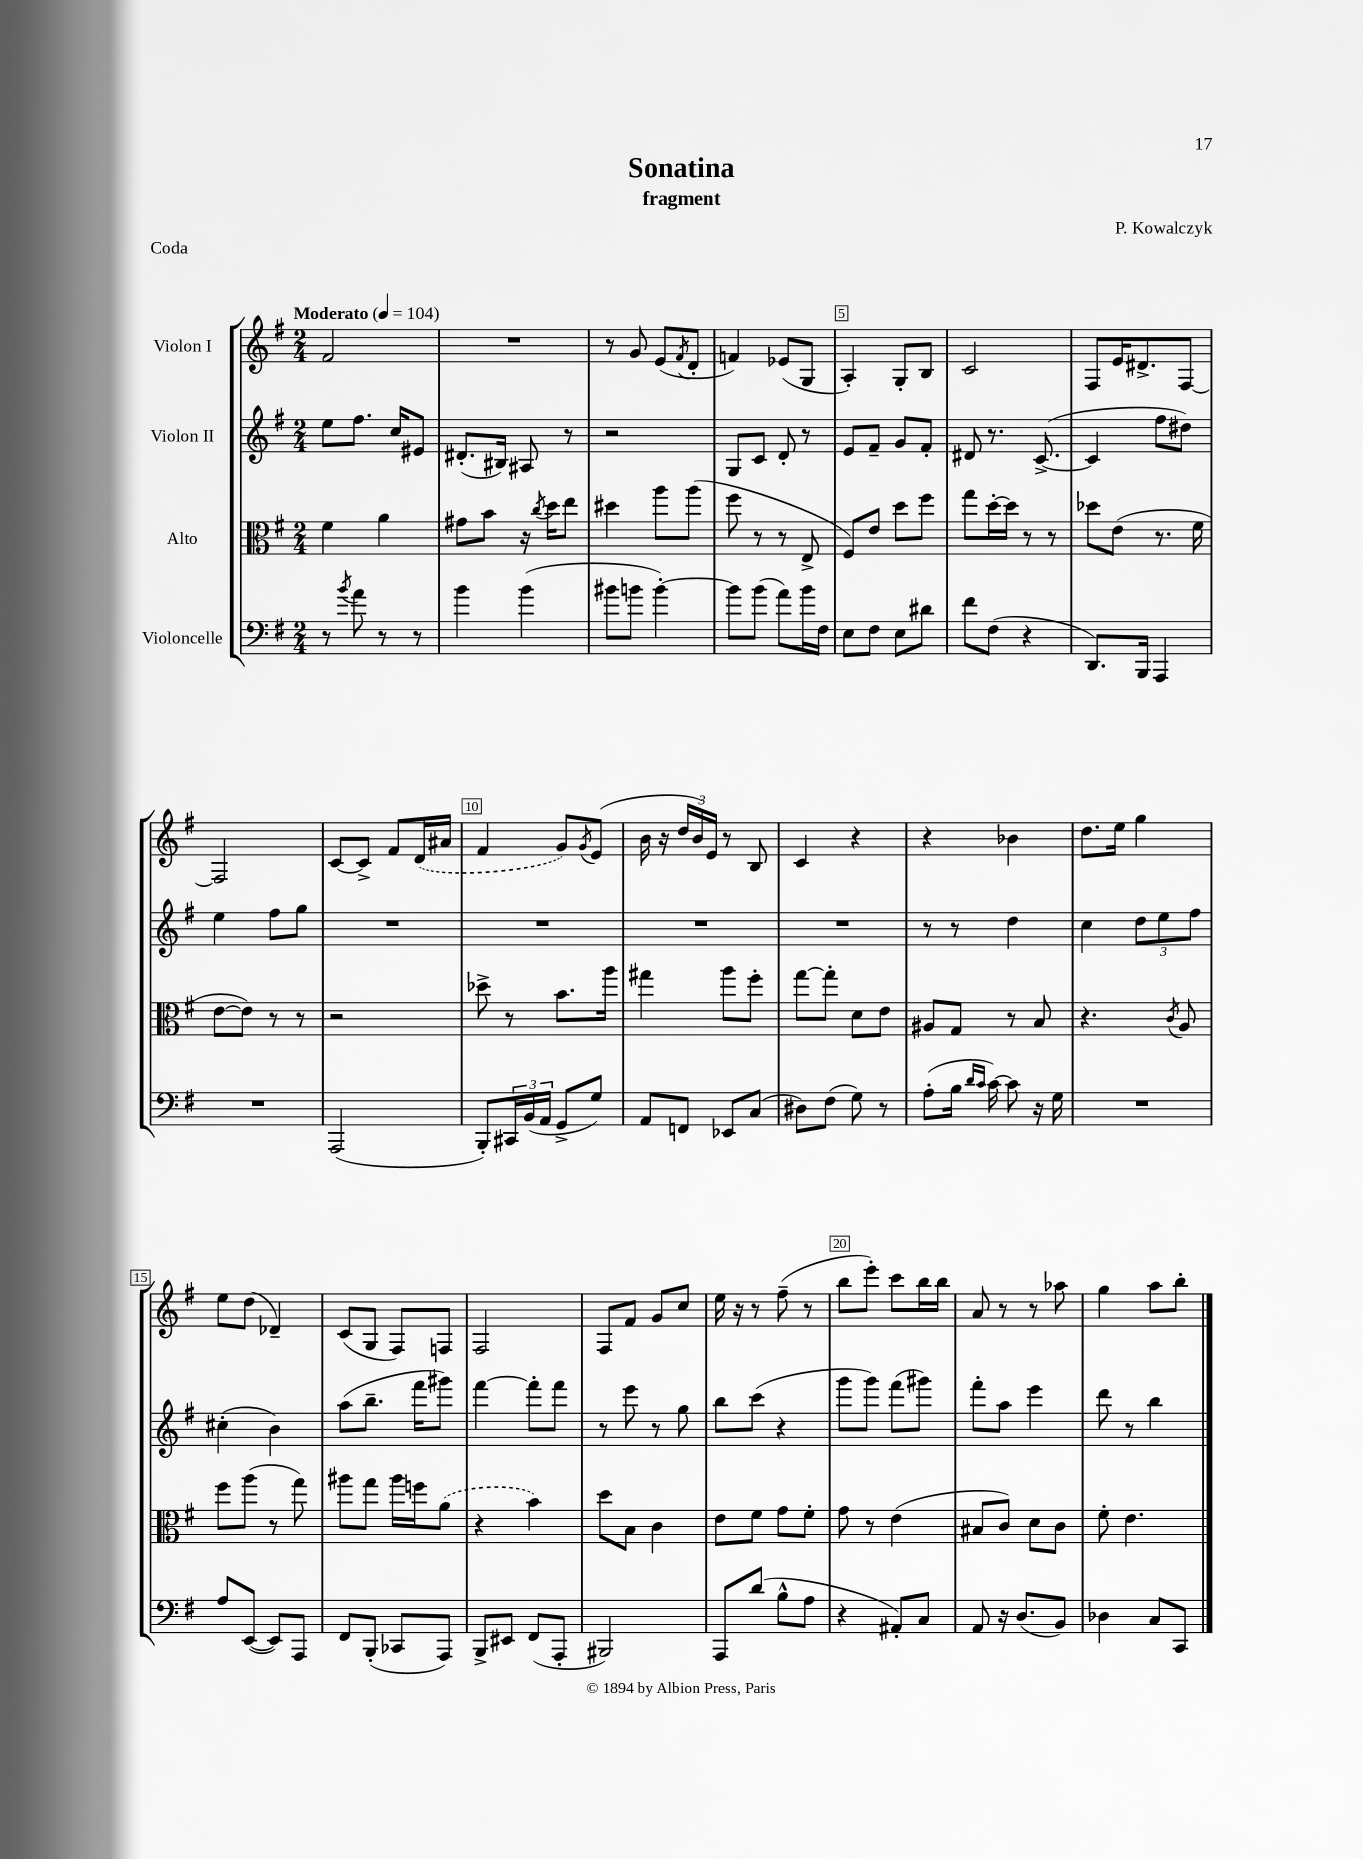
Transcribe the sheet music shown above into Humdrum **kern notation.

**kern	**kern	**kern	**kern
*staff4	*staff3	*staff2	*staff1
*clefF4	*clefC3	*clefG2	*clefG2
*k[f#]	*k[f#]	*k[f#]	*k[f#]
*M2/4	*M2/4	*M2/4	*M2/4
*MM104	*MM104	*MM104	*MM104
8r	4f#	8ee	2f#
8qb	.	.	.
8a	.	8.ff#	.
8r	4a	.	.
.	.	16cc	.
8r	.	8e#	.
=	=	=	=
4b	8g#	(8.d#'	2r
.	8b	.	.
.	.	16B#)	.
(4b	16r	8A#	.
.	8qcc	.	.
.	16dd	.	.
.	8ee	8r	.
=	=	=	=
8b#	4dd#	2r	8r
8b	.	.	8g
[4b')	8aa	.	(8e
.	.	.	8qf#
.	(8aa	.	8d'
=	=	=	=
8b]	8ff#	8G	4f)
(8b	8r	8c	.
8a)	8r	8d'	(8e-
16b	8E^	8r	8G
16F#	.	.	.
=	=	=	=
8E	8F#)	8e	4A')
8F#	8e	8f#~	.
8E	8dd	8g	8G'
8d#	8ff#	8f#'	8B
=	=	=	=
8f#	8gg	8d#	2c
(8F#	[16dd'	8.r	.
.	16dd]	.	.
4r	8r	.	.
.	.	([8.c^	.
.	8r	.	.
=	=	=	=
8.DD)	8dd-	4c]	8F#
.	(8e	.	16e
16BBB	.	.	8.d#^
4AAA	8.r	8ff#	.
.	.	8dd#)	[8F#
.	16f#	.	.
=	=	=	=
2r	[8e	4ee	2F#]
.	8e])	.	.
.	8r	8ff#	.
.	8r	8gg	.
=	=	=	=
(2AAA	2r	2r	[8c
.	.	.	8c^]
.	.	.	8f#
.	.	.	(16d
.	.	.	16a#
=	=	=	=
8BBB')	8dd-^	2r	4f#
24CC#	8r	.	.
(24BB	.	.	.
24AA	.	.	.
8GG^	8.b	.	8g)
.	.	.	8qg
8G)	.	.	(8e
.	16aa	.	.
=	=	=	=
8AA	4gg#	2r	16b
.	.	.	16r
8FF	.	.	24dd
.	.	.	24b)
.	.	.	24e
8EE-	8aa	.	8r
(8C	8ff#'	.	8B
=	=	=	=
8D#)	[8gg	2r	4c
(8F#	8gg']	.	.
8G)	8d	.	4r
8r	8e	.	.
=	=	=	=
(8A'	8A#	8r	4r
16B	8G	8r	.
16qqd	.	.	.
16qqc	.	.	.
[16c)	.	.	.
8c]	8r	4dd	4b-
16r	8B	.	.
16G	.	.	.
=	=	=	=
2r	4.r	4cc	8.dd
.	.	.	16ee
.	.	12dd	4gg
.	.	12ee	.
.	8qc	.	.
.	8A	.	.
.	.	12ff#	.
=	=	=	=
8A	8ff#	(4cc#'	8ee
([8EE	(8aa	.	(8dd
8EE])	8r	4b)	4d-~)
8AAA	8gg)	.	.
=	=	=	=
8FF#	8aa#	(8aa	(8c
(8BBB'	8gg	8.bb~	8G
8CC-	16aa#	.	8F#)
.	16ff	16fff#	.
8AAA)	(8a	8ggg#)	8F
=	=	=	=
8BBB^	4r	[4fff#	2F#
8EE#	.	.	.
(8FF#	4b)	8fff#']	.
8AAA'	.	8fff#	.
=	=	=	=
2BBB#)	8dd	8r	8F#
.	8B	8eee	8f#
.	4c	8r	8g
.	.	8gg	8cc
=	=	=	=
8AAA	8e	8bb	16ee
.	.	.	16r
(8d	8f#	(8ccc	8r
8B^^	8g	4r	(8ff#~
8A	8f#'	.	8r
=	=	=	=
4r	8g	8ggg	8bb
.	8r	8ggg)	8eee')
8AA#')	(4e	(8fff#	8ccc
8C	.	8ggg#)	16bb
.	.	.	16bb
=	=	=	=
8AA	8B#	8fff#'	8a
16r	8c)	8aa	8r
(8.D	.	.	.
.	8d	4eee	8r
8BB)	8c	.	8aa-
=	=	=	=
4D-	8f#'	8ddd	4gg
.	4.e	8r	.
8C	.	4bb	8aa
8CC	.	.	8bb'
==	==	==	==
*-	*-	*-	*-
